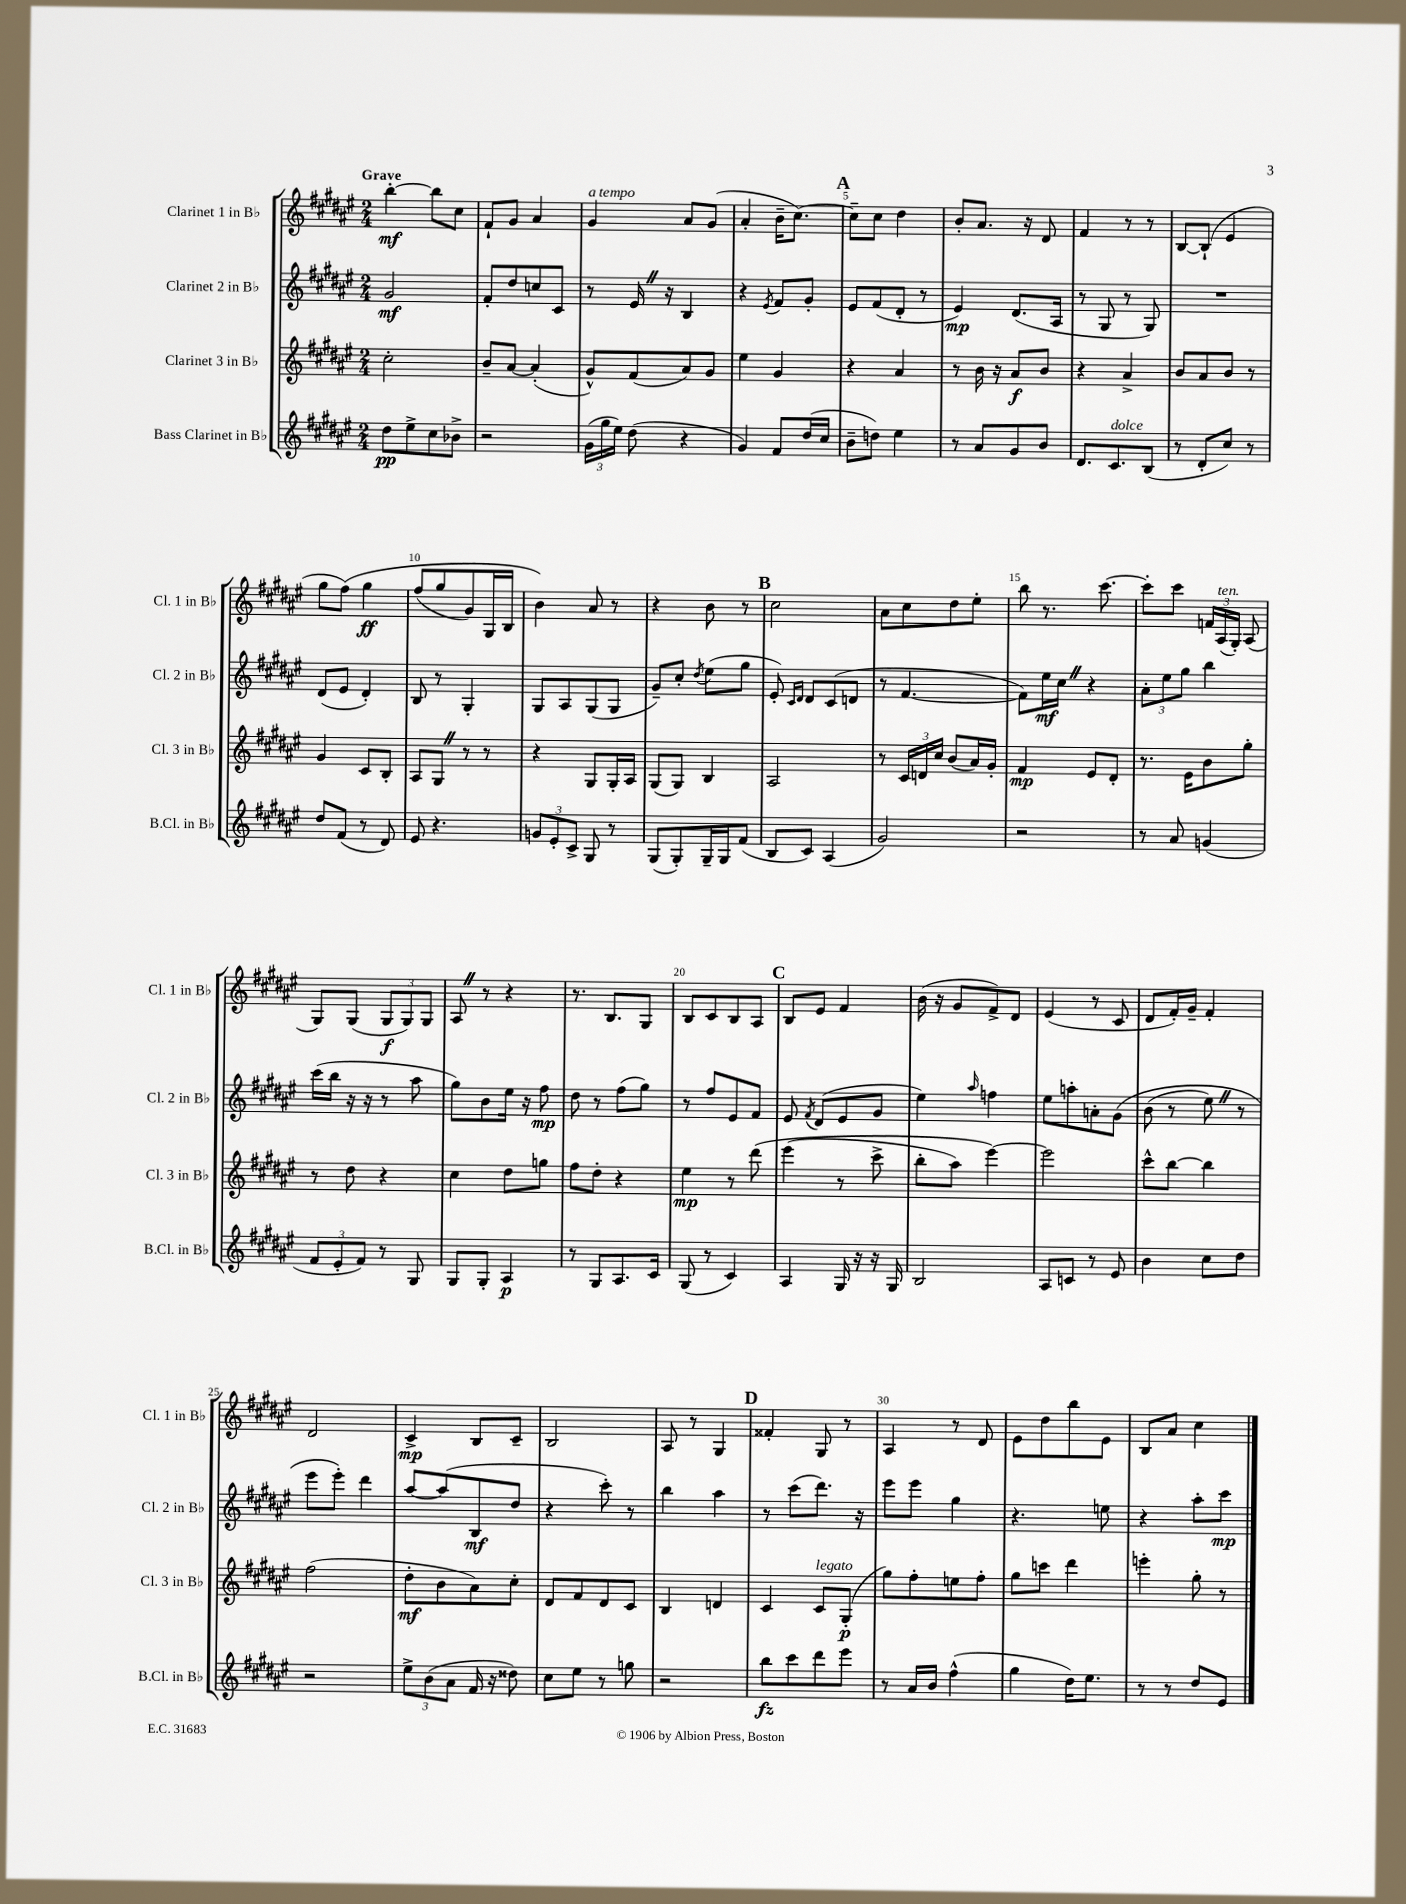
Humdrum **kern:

**kern	**kern	**kern	**kern
*staff4	*staff3	*staff2	*staff1
*clefG2	*clefG2	*clefG2	*clefG2
*k[f#c#g#d#a#e#]	*k[f#c#g#d#a#e#]	*k[f#c#g#d#a#e#]	*k[f#c#g#d#a#e#]
*M2/4	*M2/4	*M2/4	*M2/4
8dd#\L	2cc#'\	2g#/	[4bb'\
8ee#^\	.	.	.
8cc#\	.	.	8bb\]L
8b-^\J	.	.	8cc#\J
=	=	=	=
2r	8b~/L	8f#'/L	8f#`/L
.	[8a#/J	8dd#/	8g#/J
.	(4a#'/]	8cc/	4a#/
.	.	8c#/J	.
=	=	=	=
(24g#\LL	8g#^^/L)	8r	4g#/
24gg#\	.	.	.
24ee#\JJ)	.	.	.
(8dd#\	(8f#/	16e#/	.
.	.	16r	.
4r	8a#/)	4B/	8a#/L
.	8g#/J	.	(8g#/J
=	=	=	=
4g#/)	4ee#\	4r	4a#'/
.	.	8qe#/	.
8f#/L	4g#/	8f#/L	16b~\LK
.	.	.	[8.cc#\J)
(16dd#/L	.	8g#'/J	.
16cc#/JJ	.	.	.
=	=	=	=
8b~\L	4r	8e#/L	8cc#~\]L
8dd\J)	.	(8f#/	8cc#\J
4ee#\	4a#/	8d#'/J	4dd#\
.	.	8r	.
=	=	=	=
8r	8r	4e#/)	8b'/L
8a#/L	16b\	.	8.a#/J
.	16r	.	.
8g#/	8a#/L	(8.d#/L	.
.	.	.	16r
8b/J	8b/J	.	8d#/
.	.	16A#/Jk	.
=	=	=	=
8.d#/L	4r	8r	4f#/
.	.	8G#/	.
8.c#/	.	.	.
.	4a#^/	8r	8r
(8B/J	.	8G#/)	8r
=	=	=	=
8r	8b/L	2r	[8B/L
8d#'/L	8a#/	.	(8B`/]J
8cc#/J)	8b/J	.	4e#/
8r	8r	.	.
=	=	=	=
8dd#/L	4g#/	(8d#/L	8gg#\L
(8f#/J	.	8e#/J	&(8ff#\J)
8r	8c#/L	4d#'/)	4gg#\
8d#/)	8B'/J	.	.
=	=	=	=
8e#/	8A#/L	8B/	(8ff#/L
4.r	8G#/J	8r	8gg#/
.	8r	4G#'/	8g#/)
.	8r	.	16G#/L
.	.	.	16B/JJ
=	=	=	=
12g/L	4r	8G#/L	4b\&)
12e#'/	.	.	.
.	.	8A#/	.
12c#^/J	.	.	.
8G#/	8G#/L	(8G#/	8a#/
8r	16G#'/L	8G#/J	8r
.	16A#/JJ	.	.
=	=	=	=
(8G#/L	(8G#/L	8g#~/L)	4r
8G#'/)	8G#/J)	8cc#'/J	.
.	.	8qdd#/	.
16G#~/L	4B/	(8ee#\L	8b\
16G#/J	.	.	.
(8f#/J	.	8gg#\J	8r
=	=	=	=
8B/L	2A#/	8e#'/)	2cc#\
.	.	16qqc#/LL	.
.	.	16qqd#/JJ	.
8c#/J)	.	8d#/L	.
(4A#/	.	(8c#/	.
.	.	8d/J	.
=	=	=	=
2g#/)	8r	8r	8a#\L
.	24c#/LL	[4.f#/	8cc#\
.	24d/	.	.
.	24cc#/JJ	.	.
.	(8b/L	.	8dd#\
.	16a#/L)	.	8ee#'\J
.	16g#'/JJ	.	.
=	=	=	=
2r	4f#/	8f#\]L)	8bb\
.	.	16ee#\L	8.r
.	.	16cc#\JJ	.
.	8e#/L	4r	.
.	.	.	[8.ccc#\
.	8d#'/J	.	.
=	=	=	=
8r	8.r	12a#'\L	8ccc#'\]L
.	.	12ee#\	.
8a#/	.	.	8ccc#\J
.	.	12gg#\J	.
.	16e#\LK	.	.
(4g/	8b\	4bb\	24f/LL
.	.	.	(24A#/
.	.	.	24G#'/JJ)
.	8gg#'\J	.	(8A#/
=	=	=	=
12f#/L	8r	(16ccc#\LL	8G#/L)
.	.	16bb\JJ	.
12e#'/	.	.	.
.	8dd#\	16r	(8G#/J
12f#/J)	.	.	.
.	.	16r	.
8r	4r	8r	12G#/L
.	.	.	12G#/)
8G#/	.	8aa#\	.
.	.	.	12G#/J
=	=	=	=
8G#/L	4cc#\	8gg#\L)	8A#/
8G#'/J	.	8b\	8r
4A#/	8dd#\L	16ee#\Jk	4r
.	.	16r	.
.	8gg\J	8ff#\	.
=	=	=	=
8r	8ff#\L	8dd#\	8.r
8G#/L	8dd#'\J	8r	.
.	.	.	8.B/L
8.A#/	4r	(8ff#\L	.
.	.	8gg#\J)	8G#/J
16c#/Jk	.	.	.
=	=	=	=
(8G#/	4ee#\	8r	8B/L
8r	.	8ff#/L	8c#/
4c#/)	8r	8e#/	8B/
.	&(8ddd#\	8f#/J	8A#/J
=	=	=	=
4A#/	(4eee#\	8e#/	8B/L
.	.	8qf#/	.
.	.	(8d#/L	8e#/J
16G#/	8r	8e#/	4f#/
16r	.	.	.
16r	8ccc#^\	8g#/J	.
16G#/	.	.	.
=	=	=	=
2B/	8bb'\L	4ee#\)	(16b\
.	.	.	16r
.	8aa#\J)	.	8g#/L
.	.	16qqaa#/	.
.	[4eee#\&)	4ff\	8f#^/)
.	.	.	8d#/J
=	=	=	=
8A#/L	2eee#\]	8ee#\L	(4e#/
8c/J	.	8aa'\	.
8r	.	8a'\	8r
8e#/	.	&(8g#\J	8c#/
=	=	=	=
4b\	8ccc#^^\L	(8b\	8d#/L
.	[8bb\J	8r	16f#'/L)
.	.	.	16g#~/JJ
8cc#\L	4bb\]	8ee#\)	4f#'/
8dd#\J	.	8r	.
=	=	=	=
2r	(2ff#\	8eee#\L	2d#/
.	.	8eee#'\J&)	.
.	.	4ddd#\	.
=	=	=	=
12ee#^\L	8dd#'\L	[8aa#/L	4c#^/
(12b\	.	.	.
.	8b\	(8aa#/]	.
12a#\J	.	.	.
16f#/	8a#\)	8B/	8B/L
16r	.	.	.
8dd##\)	8cc#'\J	8dd#/J	8c#~/J
=	=	=	=
8cc#\L	8d#/L	4r	2B/
8ee#\J	8f#/	.	.
8r	8d#/	8ccc#'\)	.
8gg\	8c#/J	8r	.
=	=	=	=
2r	4B/	4bb\	8A#/
.	.	.	8r
.	4d/	4aa#\	4G#/
=	=	=	=
8bb\L	4c#/	8r	4f##'/
8ccc#\	.	(8ccc#\L	.
8ddd#\	8c#/L	8.ddd#\J)	8G#/
8eee#\J	(8G#'/J	.	8r
.	.	16r	.
=	=	=	=
8r	8gg#\L)	8eee#\L	4A#/
16a#/LL	8ff#'\	8eee#\J	.
16b/JJ	.	.	.
(4ff#^^\	8ee\	4gg#\	8r
.	8ff#'\J	.	8d#/
=	=	=	=
4gg#\	8gg#\L	4.r	8e#\L
.	8ccc\J	.	8dd#\
16dd#\LK)	4ddd#\	.	8bb\
8.ee#\J	.	.	.
.	.	8ee\	8e#\J
=	=	=	=
8r	4eee'\	4r	8B/L
8r	.	.	8a#/J
8dd#/L	8gg#'\	8aa#'\L	4cc#\
8e#/J	8r	8ccc#\J	.
==	==	==	==
*-	*-	*-	*-
